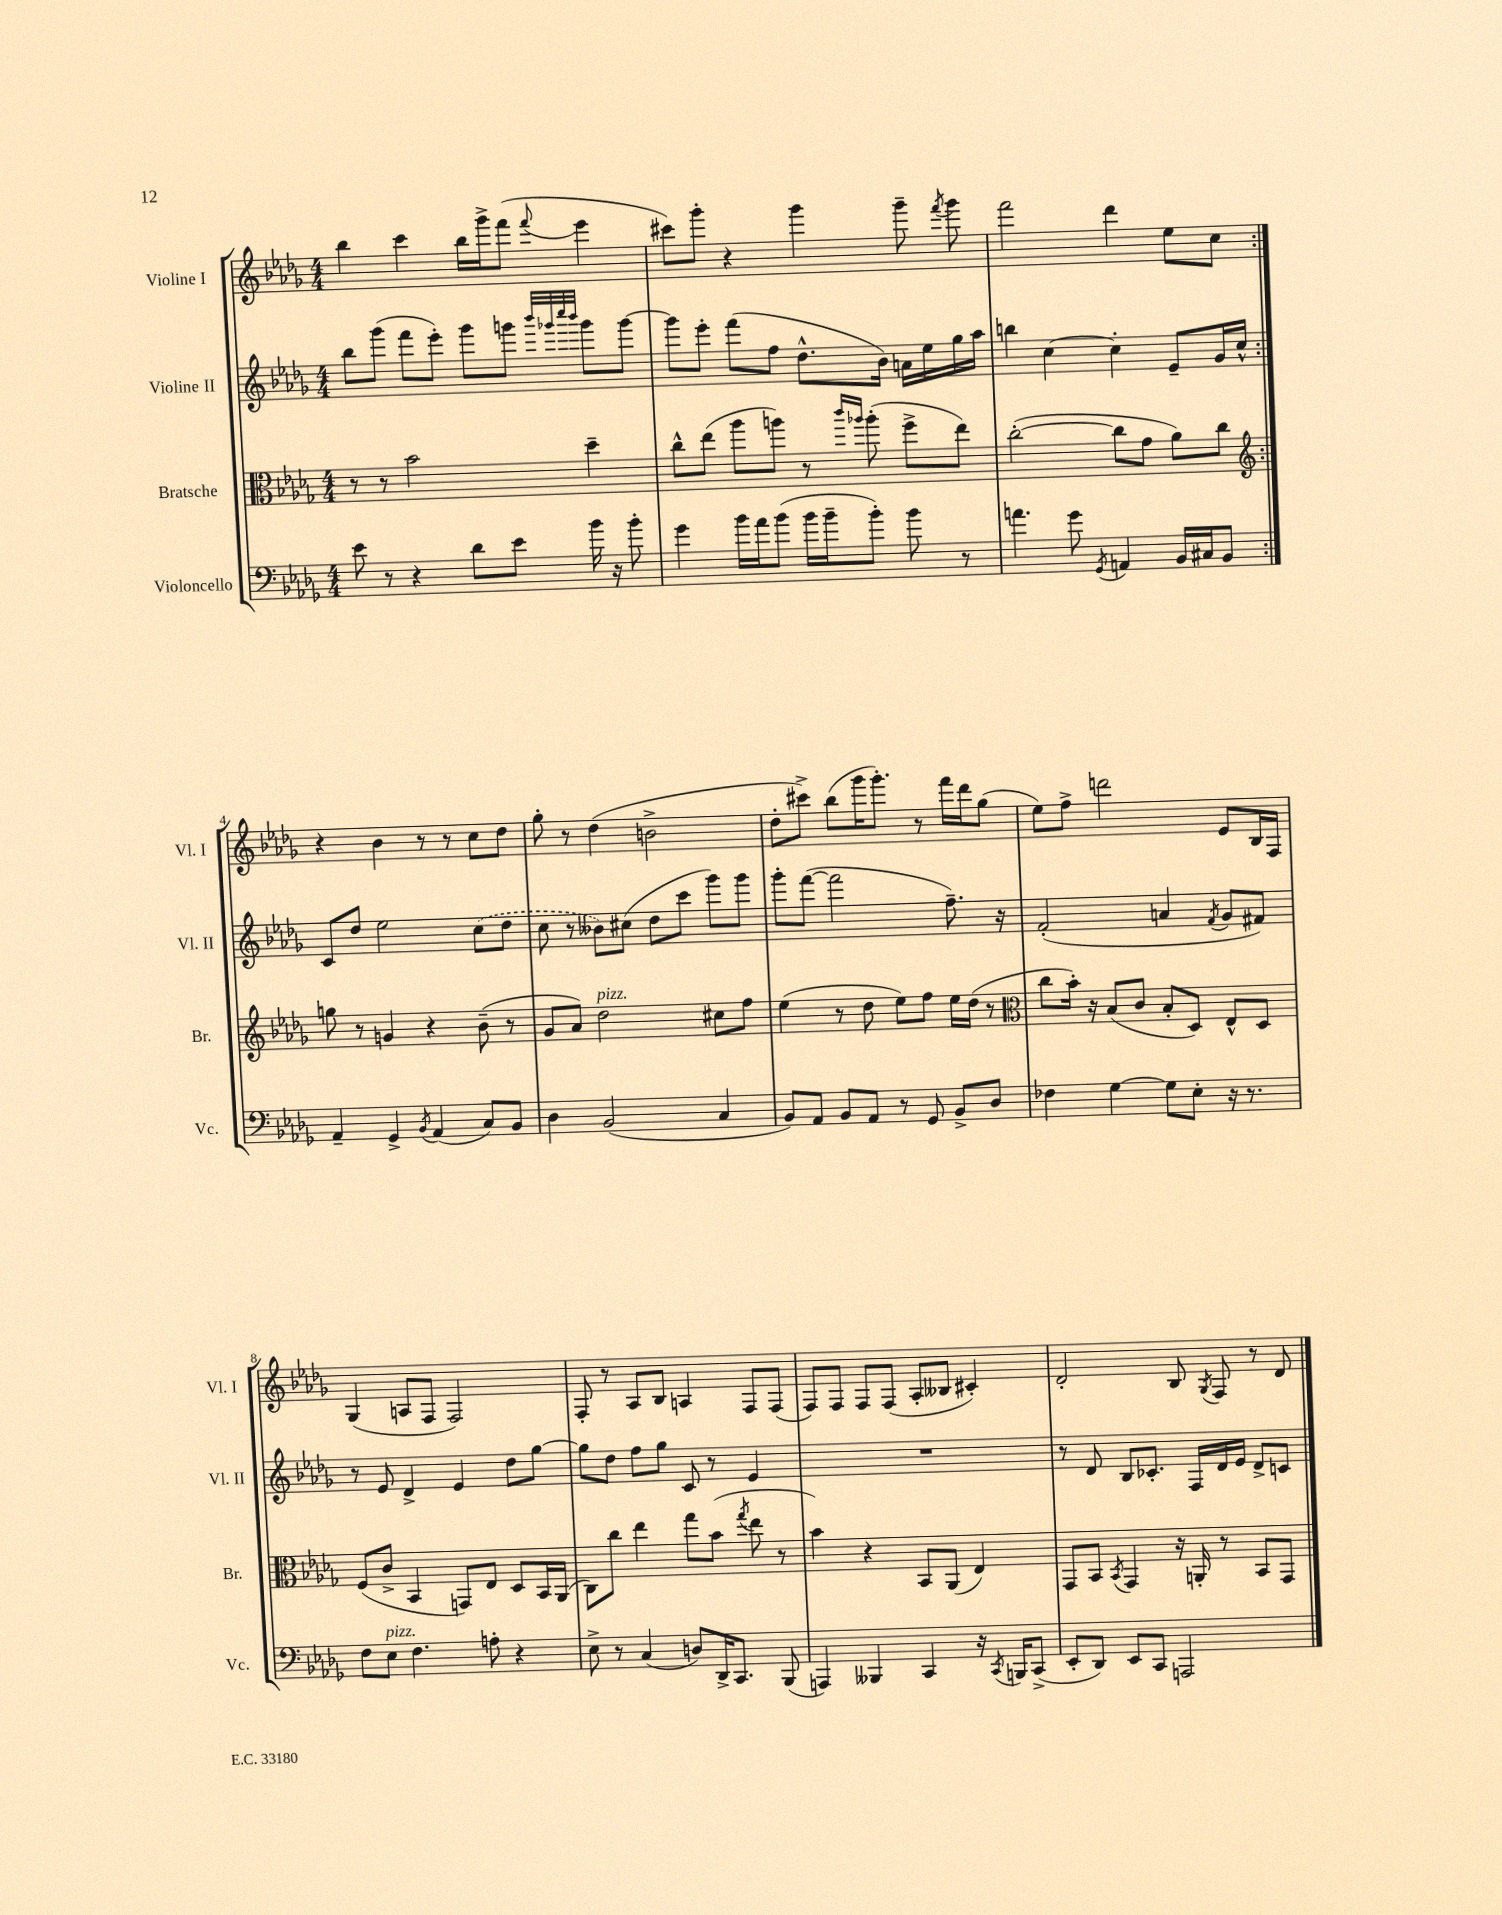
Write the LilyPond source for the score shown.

<<
\new StaffGroup <<
\new Staff = "s0" \with { instrumentName = "Violine I" shortInstrumentName = "Vl. I" } {
    \clef treble \key des \major \numericTimeSignature \time 4/4
    \autoBeamOff \repeat volta 2 { bes''4 c'''4 bes''16[ ges'''16-> f'''8]( \appoggiatura { f'''8 } ees'''4 |
    cis'''8[) ges'''8]-. r4 ges'''4 ges'''8-- \acciaccatura { f'''8 } ges'''8 |
    f'''2 des'''4 ees''8[ c''8] | }
    r4 bes'4 r8 r8 c''8[ des''8] |
    ges''8-. r8 des''4( b'2-> |
    des''8[-. cis'''8]->) bes''8[( ges'''16 ges'''8.]-.) r8 f'''16[ des'''16 ges''8]( |
    ees''8[) f''8]-> d'''2 ees'8[ bes16 f16] |
    ges4( a8[ f8] f2) |
    f8-. r8 aes8[ bes8] a4 f8[ f8]( |
    f8[) f8] f8[ f8]( aes8[-. beses8] cis'4-.) |
    des'2-. bes8 \acciaccatura { ges8 } f8 r8 des'8 \bar "|." |
}
\new Staff = "s1" \with { instrumentName = "Violine II" shortInstrumentName = "Vl. II" } {
    \clef treble \key des \major \numericTimeSignature \time 4/4
    \autoBeamOff \repeat volta 2 { bes''8[ ges'''8]( f'''8[ ees'''8]-.) ges'''8[ g'''8] \grace { bes'''32[ ges'''32 c''''32 bes'''32] } ges'''8[ ges'''8]~ |
    ges'''8[ ees'''8]-. f'''8[( f''8] des''8.[-^ bes'16]) a'16[ ees''16 ges''16 aes''16] |
    b''4 c''4~ c''4-. ees'8[-- ges'16 c''16]-^ | }
    c'8[ des''8] ees''2 \once \slurDashed c''8[( des''8] |
    c''8 r8 beses'8[) cis''8]( des''8[ c'''8] ges'''8[) ges'''8] |
    ges'''8[-. f'''8]~( f'''2 f''8.--) r16 |
    f'2-.( a'4 \acciaccatura { f'8 } ges'8[ fis'8]) |
    r8 ees'8 des'4-> ees'4 des''8[ ges''8]~ |
    ges''8[ des''8] f''8[ ges''8] c'8 r8 ees'4 |
    R1 |
    r8 des'8 bes8[ ces'8.]-. f16[ des'16 ees'16] des'8[-> c'8] \bar "|." |
}
\new Staff = "s2" \with { instrumentName = "Bratsche" shortInstrumentName = "Br." } {
    \clef alto \key des \major \numericTimeSignature \time 4/4
    \autoBeamOff \repeat volta 2 { r8 r8 bes'2 des''4-- |
    c''8[-^ ees''8]( aes''8[ a''8]) r8 \grace { c'''16[ aes''16] } aes''8-.( f''8[-> ees''8]) |
    c''2~-.( c''8[ ges'8] aes'8[) c''8] | }
    \clef treble g''8 r8 g'4 r4 bes'8--( r8 |
    ges'8[ aes'8]) des''2^\markup { \italic "pizz." } cis''8[ f''8] |
    ees''4( r8 des''8 ees''8[) f''8] ees''16[ des''16]( r8 |
    \clef alto c''8[ bes'16]-.) r16 bes8[( c'8] bes8[-. des8]) ees8[-^ des8] |
    f8[( c'8]-> bes,4 g,8[) ees8] des8[ bes,16 aes,16]( |
    c8[) c''8] ees''4 ges''8[ bes'8]( \acciaccatura { ges''8 } ees''8 r8 |
    bes'4) r4 bes,8[ aes,8]( ees4) |
    ges,8[ bes,8] \acciaccatura { bes,8 } ges,4 r16 a,16-. r8 bes,8[ ges,8] \bar "|." |
}
\new Staff = "s3" \with { instrumentName = "Violoncello" shortInstrumentName = "Vc." } {
    \clef bass \key des \major \numericTimeSignature \time 4/4
    \autoBeamOff \repeat volta 2 { ees'8 r8 r4 des'8[ ees'8] bes'16 r16 bes'8-. |
    ges'4 bes'16[ aes'16 bes'8]( bes'16[ bes'16-- bes'8]-.) bes'8 r8 |
    a'4. ges'8 \acciaccatura { ges,8 } a,4 bes,16[ cis16 bes,8] | }
    aes,4-- ges,4-> \acciaccatura { bes,8 } aes,4( c8[) bes,8] |
    des4 bes,2( c4 |
    bes,8[) aes,8] bes,8[ aes,8] r8 ges,8 bes,8[-> des8] |
    fes4 ges4~ ges8[ ees8]-. r16 r8. |
    f8[ ees8]^\markup { \italic "pizz." } f4. a8-. r4 |
    ees8-> r8 c4( d8[) des,16-> c,8.] bes,,8( |
    a,,4) beses,,4 c,4 r16 \acciaccatura { c,8 } b,,16[ c,8]->( |
    ees,8[-. des,8]) ees,8[ c,8] a,,2 \bar "|." |
}
>>
>>
